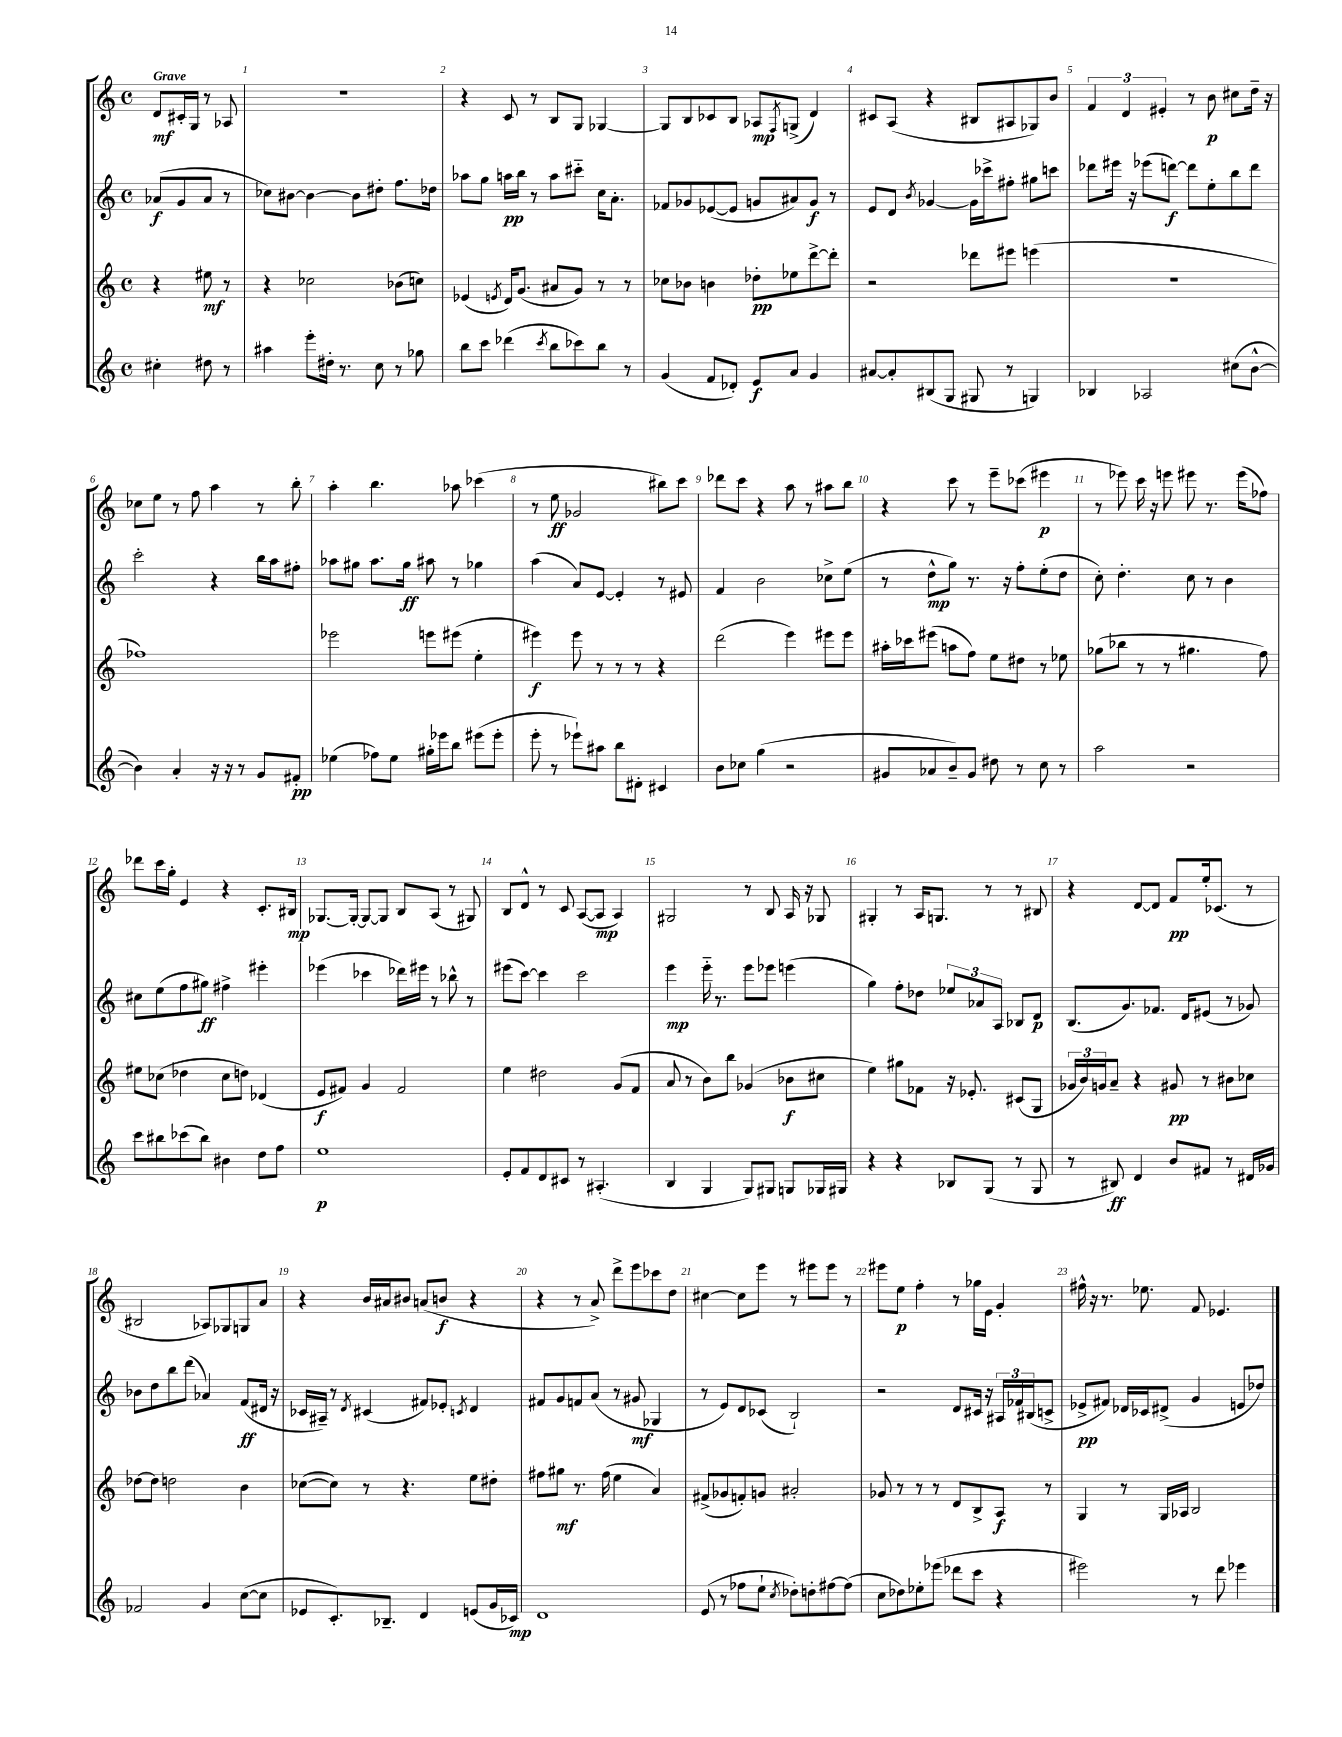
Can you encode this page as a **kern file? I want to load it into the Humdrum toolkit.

**kern	**dynam	**kern	**dynam	**kern	**dynam	**kern	**dynam
*part4	*part4	*part3	*part3	*part2	*part2	*part1	*part1
*staff4	*staff4	*staff3	*staff3	*staff2	*staff2	*staff1	*staff1
*clefG2	*	*clefG2	*	*clefG2	*	*clefG2	*
*k[]	*	*k[]	*	*k[]	*	*k[]	*
*M4/4	*	*M4/4	*	*M4/4	*	*M4/4	*
*met(c)	*	*met(c)	*	*met(c)	*	*met(c)	*
=	=	=	=	=	=	=	=
!	!	!	!	!	!	!LO:TX:a:B:t=Grave	!
4cc#X'\	.	4r	.	(8a-X/L	f	8d/L	mf
.	.	.	.	8g/	.	16c#X'/L	.
.	.	.	.	.	.	16G/JJ	.
8dd#X\	.	8ee#X\	mf	8a-/J	.	8r	.
8r	.	8r	.	8r	.	8A-X/	.
=1	=1	=1	=1	=1	=1	=1	=1
4aa#X\	.	4r	.	8cc-X\L)	.	1r	.
.	.	.	.	[8b#X\J	.	.	.
8eee'\L	.	2cc-X\	.	4b#\_	.	.	.
16dd#X'\Jk	.	.	.	.	.	.	.
8.r	.	.	.	.	.	.	.
.	.	.	.	8b#\L]	.	.	.
8cc\	.	.	.	8dd#X'\J	.	.	.
8r	.	(8b-X\L	.	8.ff\L	.	.	.
8gg-X\	.	8ccn\J)	.	.	.	.	.
.	.	.	.	16dd-X\Jk	.	.	.
=2	=2	=2	=2	=2	=2	=2	=2
8bb\L	.	(4e-X/	.	8aa-X\L	.	4r	.
8ccc\J	.	.	.	8gg\J	.	.	.
.	.	8qen/	.	.	.	.	.
(4ddd-X\	.	16d/KL)	.	16aan\LL	pp	8c/	.
.	.	(8.g/J	.	16bb\JJ	.	.	.
.	.	.	.	8r	.	8r	.
8qccc/	.	.	.	.	.	.	.
8bb\L	.	8a#X/L	.	8aa\L	.	8B/L	.
8ccc-X\)	.	8g/J)	.	8ccc#X\J	.	8G/J	.
8bb\J	.	8r	.	16cc\KL	.	[4G-X/	.
.	.	.	.	8.a'\J	.	.	.
8r	.	8r	.	.	.	.	.
=3	=3	=3	=3	=3	=3	=3	=3
(4g/	.	8cc-X\L	.	8f-X/L	.	8G-/L]	.
.	.	8b-X\J	.	8g-X/	.	8B/	.
8f/L	.	4bn\	.	([8e-X/	.	8c-X/	.
8d-X'/J)	.	.	.	8e-/J]	.	8B/J	.
8e/L	f	8dd-X'\L	pp	8gn/L	.	8A-X/L	mp
.	.	.	.	.	.	8qF/	.
8a/J	.	8ee-X\	.	8a#X/)	.	(8Gn^/J	.
4g/	.	[8ddd^\	.	8g/J	f	4d/)	.
.	.	8ddd'\J]	.	8r	.	.	.
=4	=4	=4	=4	=4	=4	=4	=4
[8a#X/L	.	2r	.	8e/L	.	8c#X/L	.
8a#'/]	.	.	.	8d/J	.	(8A/J	.
.	.	.	.	8qb/	.	.	.
(8B#X/	.	.	.	[4g-X/	.	4r	.
8G/J	.	.	.	.	.	.	.
8G#X/	.	8ddd-X\L	.	16g-\LL]	.	8B#X/L	.
.	.	.	.	16ccc-X^\J	.	.	.
8r	.	8eee#X\J	.	8ff#X'\J	.	8A#X/	.
4Gn/)	.	(4eeen\	.	8gg#X\L	.	8G-X/)	.
.	.	.	.	8cccn\J	.	8b/J	.
=5	=5	=5	=5	=5	=5	=5	=5
4B-X/	.	1r	.	8ddd-X\L	.	6f/	.
.	.	.	.	16eee#X\Jk	.	.	.
.	.	.	.	.	.	6d/	.
.	.	.	.	16r	.	.	.
2A-X/	.	.	.	(8eee-X\L	.	.	.
.	.	.	.	.	.	6e#X'/	.
.	.	.	.	[8dddn\J)	f	.	.
.	.	.	.	8ddd\L]	.	8r	.
.	.	.	.	8ee'\	.	8b\	p
(8cc#X\L	.	.	.	8bb\	.	8cc#X\L	.
[8b^^\J	.	.	.	8ddd\J	.	16dd~\Jk	.
.	.	.	.	.	.	16r	.
!!LO:LB:g=z
=6	=6	=6	=6	=6	=6	=6	=6
4b\])	.	1ff-X)	.	2ccc'\	.	8cc-X\L	.
.	.	.	.	.	.	8ee\J	.
4a'/	.	.	.	.	.	8r	.
.	.	.	.	.	.	8ff\	.
16r	.	.	.	4r	.	4aa\	.
16r	.	.	.	.	.	.	.
8r	.	.	.	.	.	.	.
8g/L	.	.	.	16bb\LL	.	8r	.
.	.	.	.	16aa\J	.	.	.
8f#X'/J	pp	.	.	8ff#X'\J	.	8bb'\	.
=7	=7	=7	=7	=7	=7	=7	=7
(4ee-X\	.	2eee-X\	.	8aa-X\L	.	4aa'\	.
.	.	.	.	8gg#X\J	.	.	.
8ff-X\L)	.	.	.	8.aa-\L	.	4.bb\	.
8ee-\J	.	.	.	.	.	.	.
.	.	.	.	16gg#\Jk	ff	.	.
16gg#X'\LL	.	8eeen\L	.	8aa#X\	.	.	.
16eee-X\J	.	.	.	.	.	.	.
8bb\J	.	(8eee#X\J	.	8r	.	8aa-X\	.
(8eee#X\L	.	4ee'\	.	4gg-X\	.	(4ccc-X\	.
8eee#'\J	.	.	.	.	.	.	.
=8	=8	=8	=8	=8	=8	=8	=8
8eee'\	.	4eee#X\)	f	(4aa\	.	8r	.
8r	.	.	.	.	.	8ee\	ff
8eee-X`\L)	.	8eee#\	.	8a/L)	.	2g-X/	.
8aa#X\J	.	8r	.	[8e/J	.	.	.
8bb\L	.	8r	.	4e'/]	.	.	.
8d#X'\J	.	8r	.	.	.	.	.
4c#X/	.	4r	.	8r	.	8bb#X\L)	.
.	.	.	.	8e#X/	.	8ccc\J	.
=9	=9	=9	=9	=9	=9	=9	=9
8b\L	.	(2ddd\	.	4f/	.	8ddd-X\L	.
8cc-X\J	.	.	.	.	.	8ccc\J	.
(4gg\	.	.	.	2b\	.	4r	.
2r	.	4eee\)	.	.	.	8aa\	.
.	.	.	.	.	.	8r	.
.	.	8eee#X\L	.	8cc-X^\L	.	8aa#X\L	.
.	.	8eee#\J	.	(8ee\J	.	8bb\J	.
=10	=10	=10	=10	=10	=10	=10	=10
8g#X/L	.	16aa#X'\LL	.	8r	.	4r	.
.	.	16ccc-X\J	.	.	.	.	.
8a-X/	.	(8eee#X\J	.	8dd^^\L	mp	.	.
8b~/)	.	8aan\L	.	8gg\J)	.	8ccc\	.
8g#/J	.	8ff\J)	.	8.r	.	8r	.
8dd#X\	.	8ee\L	.	.	.	8eee~\L	.
.	.	.	.	16r	.	.	.
8r	.	8dd#X\J	.	8ff'\L	.	(8ccc-X\J	.
8cc\	.	8r	.	(8ee'\	.	4eee#X\	p
8r	.	8ee-X\	.	8dd\J	.	.	.
=11	=11	=11	=11	=11	=11	=11	=11
2aa\	.	(8gg-X\L	.	8cc'\)	.	8r	.
.	.	8bb-X\J	.	4.dd'\	.	8eee-X\)	.
.	.	8r	.	.	.	16ccc\	.
.	.	.	.	.	.	16r	.
.	.	8r	.	.	.	8eeen\	.
2r	.	4.gg#X\	.	8cc\	.	8eee#X\	.
.	.	.	.	8r	.	8.r	.
.	.	.	.	4b\	.	.	.
.	.	.	.	.	.	(16eee#\KL	.
.	.	8ff\)	.	.	.	8ff-X\J)	.
!!LO:LB:g=z
=12	=12	=12	=12	=12	=12	=12	=12
8ccc\L	.	8ee#X\L	.	8cc#X\L	.	8ddd-X\L	.
8bb#X\	.	(8cc-X\J	.	(8ee\	.	16ccc\L	.
.	.	.	.	.	.	16gg'\JJ	.
(8ccc-X\	.	4dd-X\	.	8ff\	.	4e/	.
8bb#\J)	.	.	.	8gg#X\J)	ff	.	.
4b#X\	.	8cc-\L	.	4ff#X^\	.	4r	.
.	.	8ddn\J)	.	.	.	.	.
8dd\L	.	(4d-X/	.	4eee#X'\	.	8.c'/L	.
8ff\J	.	.	.	.	.	.	.
.	.	.	.	.	.	16B#X/Jk	mp
=13	=13	=13	=13	=13	=13	=13	=13
1ee	p	8e/L	f	(4eee-X\	.	[8.G-X/L	.
.	.	8f#X/J)	.	.	.	.	.
.	.	.	.	.	.	16G-'/Jk_	.
.	.	4g/	.	4ccc-X\	.	8G-/L_	.
.	.	.	.	.	.	8G-/J]	.
.	.	2f#/	.	16ddd-X\LL)	.	8B/L	.
.	.	.	.	16eee#X\JJ	.	.	.
.	.	.	.	8r	.	(8A/J	.
.	.	.	.	8bb-X^^\	.	8r	.
.	.	.	.	8r	.	8G#X/)	.
=14	=14	=14	=14	=14	=14	=14	=14
8e'/L	.	4ee\	.	(8eee#X\L	.	8B/L	.
8f/	.	.	.	[8ccc\J)	.	8d^^/J	.
8d/	.	2dd#X\	.	4ccc\]	.	8r	.
8c#X/J	.	.	.	.	.	8c/	.
8r	.	.	.	2ccc\	.	([8A/L	.
(4.A#X'/	.	.	.	.	.	8A/J]	mp
.	.	(8g/L	.	.	.	4A/)	.
.	.	8f/J	.	.	.	.	.
=15	=15	=15	=15	=15	=15	=15	=15
4B/	.	8a/	.	4eee\	mp	2G#X/	.
.	.	8r	.	.	.	.	.
4G/	.	8b\L)	.	16eee\	.	.	.
.	.	.	.	8.r	.	.	.
.	.	8bb\J	.	.	.	.	.
8G/L)	.	(4g-X/	.	8eee\L	.	8r	.
8G#X/J	.	.	.	8eee-X\J	.	8B/	.
8Gn/L	.	8b-X\L	f	(4eeen\	.	16A/	.
.	.	.	.	.	.	16r	.
16G-X/L	.	8cc#X\J	.	.	.	8G-X/	.
16G#X/JJ	.	.	.	.	.	.	.
=16	=16	=16	=16	=16	=16	=16	=16
4r	.	4ee\)	.	4gg\)	.	4G#X'/	.
4r	.	8gg#X\L	.	8ff'\L	.	8r	.
.	.	8f-X\J	.	8dd-X\J	.	16A/KL	.
.	.	.	.	.	.	8.Gn/J	.
8B-X/L	.	16r	.	12ee-X/L	.	.	.
.	.	8.e-X'/	.	.	.	.	.
.	.	.	.	12a-X/	.	.	.
(8G/J	.	.	.	.	.	8r	.
.	.	.	.	12A/J	.	.	.
8r	.	(8c#X/L	.	8B-X/L	.	8r	.
8G/	.	8G/J	.	8d/J	p	8B#X/	.
=17	=17	=17	=17	=17	=17	=17	=17
8r	.	24g-X/LL	.	(8.B/L	.	4r	.
.	.	24b/)	.	.	.	.	.
.	.	24gn/J	.	.	.	.	.
8B#X/)	ff	8a~/J	.	.	.	.	.
.	.	.	.	8.g/)	.	.	.
4d/	.	4r	.	.	.	[8d/L	.
.	.	.	.	8.f-X/J	.	8d/J]	.
8b/L	.	8g#X/	pp	.	.	8f/L	pp
.	.	.	.	16d/KL	.	.	.
8f#X/J	.	8r	.	(8e#X/J	.	16ee'/k	.
.	.	.	.	.	.	(8.c-X/J	.
8r	.	8b#X\L	.	8r	.	.	.
16d#X/LL	.	8cc-X\J	.	8g-X/)	.	8r	.
16g-X/JJ	.	.	.	.	.	.	.
!!LO:LB:g=z
=18	=18	=18	=18	=18	=18	=18	=18
2f-X/	.	[8dd-X\L	.	8b-X\L	.	2B#X/	.
.	.	8dd-\J]	.	8dd\	.	.	.
.	.	2ddn\	.	8bb\	.	.	.
.	.	.	.	(8ddd\J	.	.	.
4g/	.	.	.	4a-X/)	.	8A-X/L)	.
.	.	.	.	.	.	8G-X/	.
([8cc\L	.	4b\	.	(8f/L	ff	8Gn/	.
8cc\J]	.	.	.	16d#X/Jk	.	8a/J	.
.	.	.	.	16r	.	.	.
=19	=19	=19	=19	=19	=19	=19	=19
8e-X/L	.	([8cc-X\L	.	16c-X/LL	.	4r	.
.	.	.	.	16A#X~/JJ)	.	.	.
8.c'/)	.	8cc-\J])	.	8r	.	.	.
.	.	.	.	8qd/	.	.	.
.	.	8r	.	(4c#X/	.	16b/LL	.
8.B-X~/J	.	.	.	.	.	16a#X/J	.
.	.	4.r	.	.	.	8b#X/J	.
4d/	.	.	.	8f#X/L)	.	(8an/L	.
.	.	.	.	8e-X'/J	.	8bn/J	f
.	.	.	.	8qcn/	.	.	.
(8en/L	.	8ee\L	.	4d/	.	4r	.
16g/L	.	8dd#X'\J	.	.	.	.	.
16c-X/JJ)	mp	.	.	.	.	.	.
=20	=20	=20	=20	=20	=20	=20	=20
1d	.	8ff#X\L	.	8f#X/L	.	4r	.
.	.	8gg#X\J	mf	8g/	.	.	.
.	.	8.r	.	8fn/	.	8r	.
.	.	.	.	(8a/J	.	8a^/)	.
.	.	(16ff#\	.	.	.	.	.
.	.	4ee\	.	8r	.	8ddd^\L	.
.	.	.	.	8g#X/	mf	8eee\	.
.	.	4a/)	.	4G-X/	.	8ccc-X\	.
.	.	.	.	.	.	8dd\J	.
=21	=21	=21	=21	=21	=21	=21	=21
(8e/	.	(8f#X^/L	.	8r	.	[4cc#X\	.
8r	.	8g-X/	.	8e/L)	.	.	.
8ff-X\L	.	8fn'/)	.	8d/	.	8cc#\L]	.
8ee`\J	.	8gn/J	.	(8c-X/J	.	8eee\J	.
8qcc/	.	.	.	.	.	.	.
8dd-X'\L)	.	2a#X'/	.	2B`/)	.	8r	.
8ddn'\	.	.	.	.	.	8eee#X\L	.
[8ff#X\	.	.	.	.	.	8eee#\J	.
(8ff#\J]	.	.	.	.	.	8r	.
=22	=22	=22	=22	=22	=22	=22	=22
8cc\L	.	8g-X/	.	2r	.	8eee#X\L	.
8dd-X\)	.	8r	.	.	.	8ee\J	p
8ee-X'\	.	8r	.	.	.	4ff'\	.
(8eee-X\J	.	8r	.	.	.	.	.
8ddd-X\L	.	8d/L	.	8d/L	.	8r	.
8ccc\J	.	8B^/	.	16c#X/Jk	.	16gg-X\LL	.
.	.	.	.	16r	.	16e\JJ	.
4r	.	8A/J	f	24A#X/LL	.	4g'/	.
.	.	.	.	24f-X/	.	.	.
.	.	.	.	(24B#X/J	.	.	.
.	.	8r	.	8cn^/J	.	.	.
=23	=23	=23	=23	=23	=23	=23	=23
2eee#X\)	.	4G/	.	8e-X^/L	pp	16ff#X^^\	.
.	.	.	.	.	.	16r	.
.	.	.	.	8f#X/J)	.	8.r	.
.	.	8r	.	16d-X/LL	.	.	.
.	.	.	.	16c-X/J	.	8.ee-X\	.
.	.	16G/LL	.	(8d#X^/J	.	.	.
.	.	16A-X/JJ	.	.	.	.	.
8r	.	2B/	.	4g/	.	8f/	.
8ddd\	.	.	.	.	.	4.e-X/	.
4eee-X\	.	.	.	8en/L	.	.	.
.	.	.	.	8dd-X/J)	.	.	.
==	==	==	==	==	==	==	==
*-	*-	*-	*-	*-	*-	*-	*-
